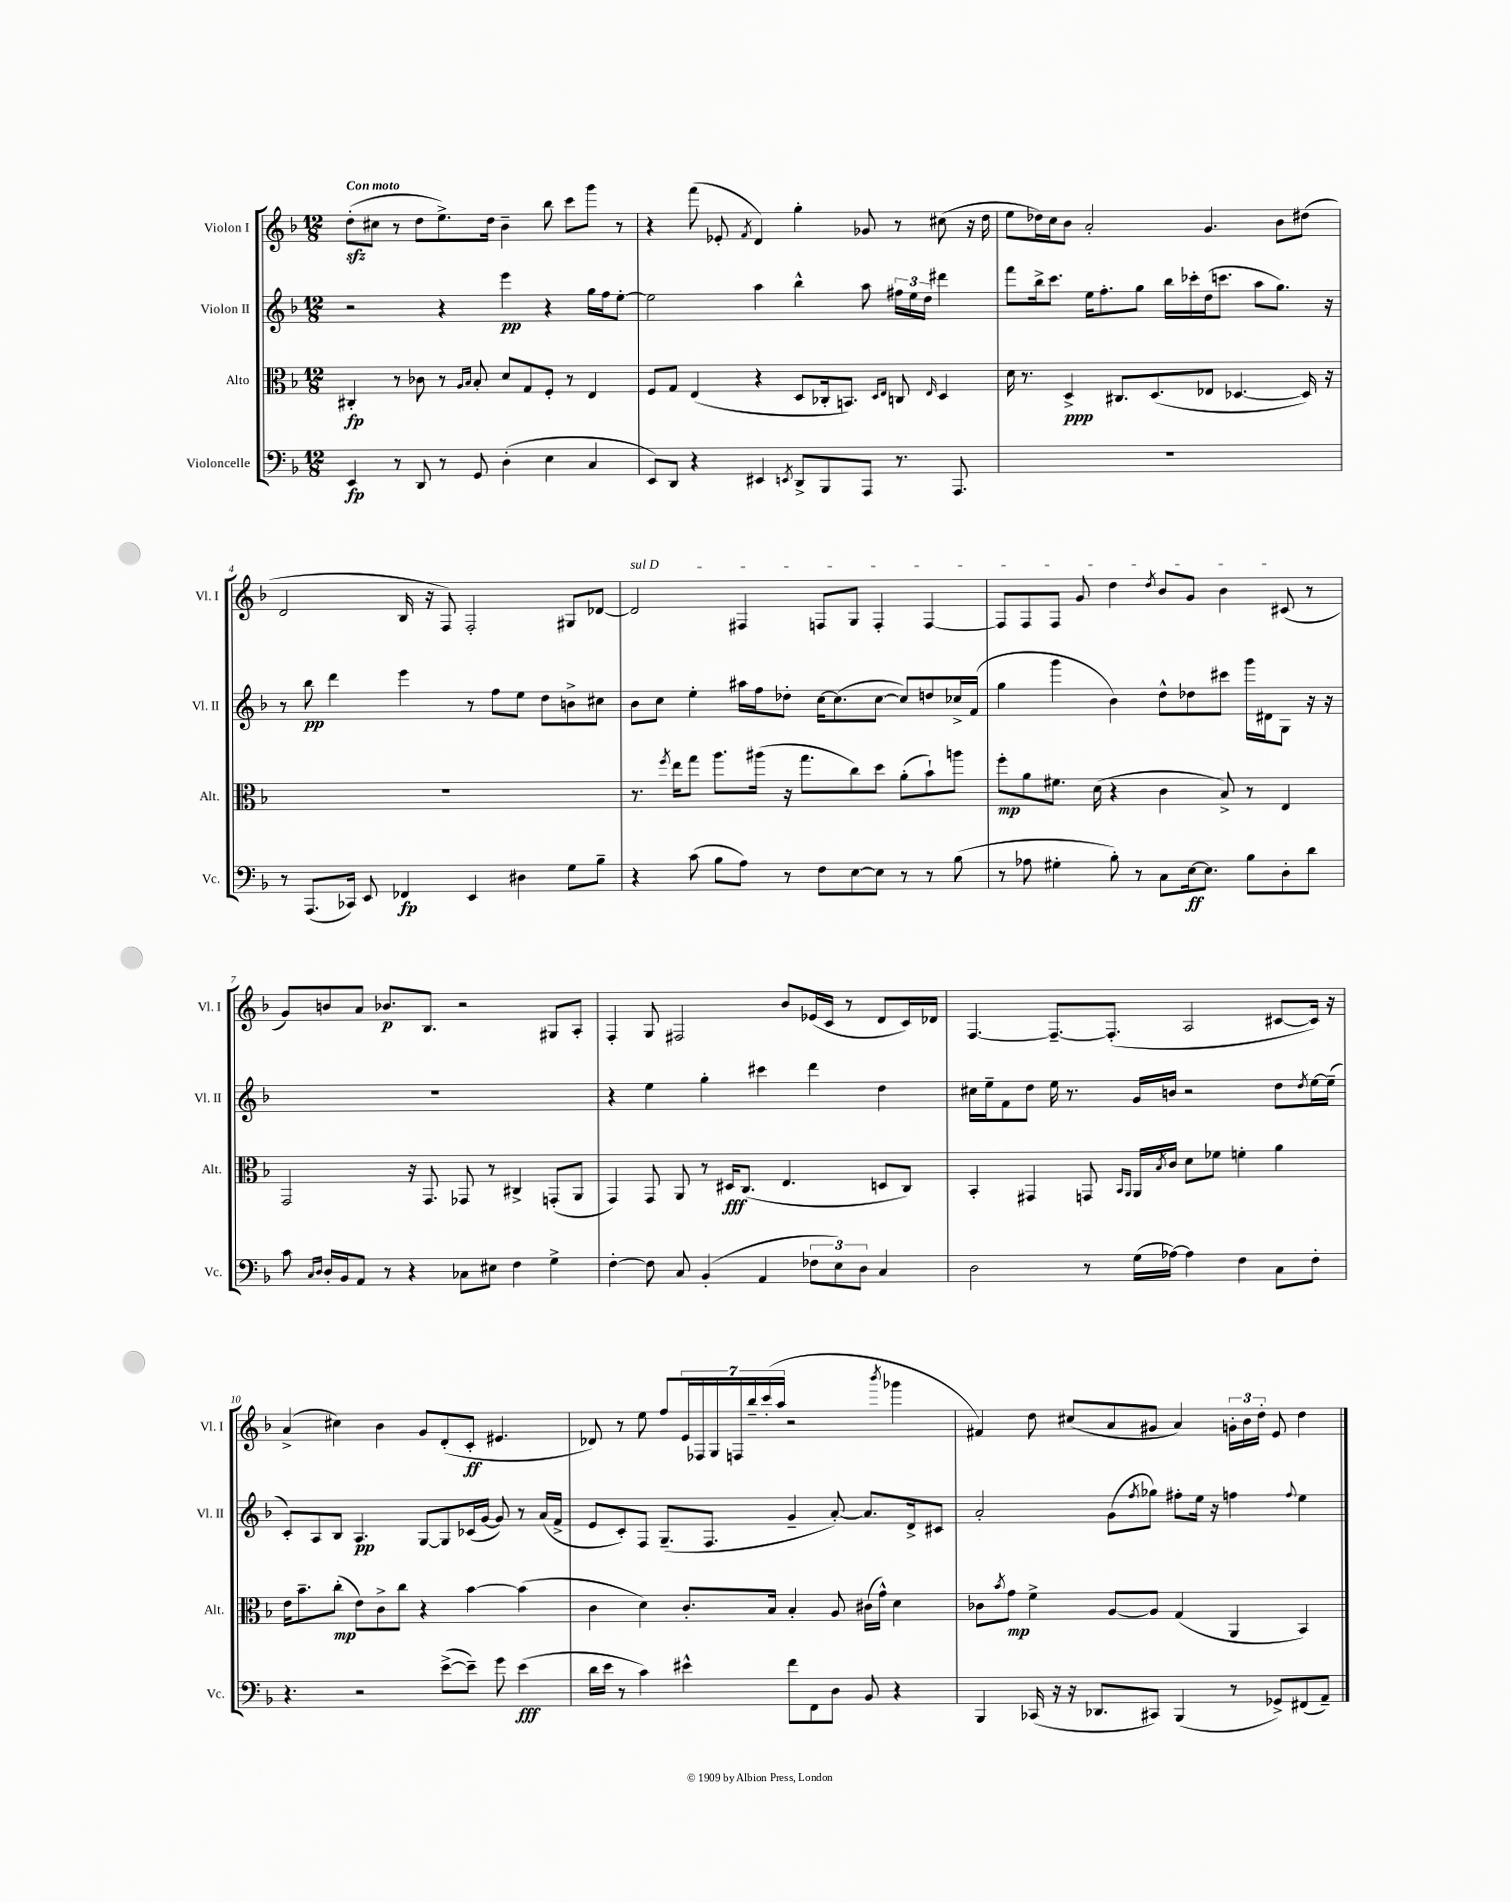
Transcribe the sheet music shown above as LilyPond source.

<<
\new StaffGroup <<
\new Staff = "s0" \with { instrumentName = "Violon I" shortInstrumentName = "Vl. I" } {
    \clef treble \key f \major \numericTimeSignature \time 12/8 \tempo "Con moto"
    d''8-.\sfz( cis''8 r8 d''8 e''8.->) d''16 bes'4-- bes''8 c'''8 g'''8 r8 |
    r4 f'''8( ees'8-. \acciaccatura { f'8 } d'4) g''4-. ges'8 r8 cis''8( r16 d''16 |
    e''8 des''16) c''16 bes'8 a'2-. g'4. bes'8 dis''8( |
    d'2 bes16 r16 f8) f2-. gis8 des'8~ |
    \once \override TextSpanner.bound-details.left.text = \markup { \italic "sul D" } des'2\startTextSpan fis4 f8 g8 f4-. f4~ |
    f8 f8 f8 g'8 d''4 \acciaccatura { d''8 } bes'8 g'8 bes'4 cis'8\stopTextSpan( r8 |
    g'8) b'8 a'8 bes'8.\p bes8. r2 gis8 a8-. |
    f4-. g8 fis2 bes'8 ees'16( c'16 r8 d'8 c'16) des'16 |
    f4.~ f8.~-- f8.-.( a2 cis'8~ cis'16) r16 |
    a'4->( cis''4) bes'4 g'8 d'8-.( c'8-.\ff eis'4. |
    des'8) r8 e''8 f''8 \tuplet 7/4 { e'16 fes16 g16 f16 bes''16-- c'''16-.( a''16 } r2 \acciaccatura { bes'''8 } ges'''4 |
    fis'4) d''8 cis''8( a'8 gis'8 a'4) \tuplet 3/2 { g'16-. bes'16 d''16-. } e'8 d''4 \bar "|." |
}
\new Staff = "s1" \with { instrumentName = "Violon II" shortInstrumentName = "Vl. II" } {
    \clef treble \key f \major \numericTimeSignature \time 12/8
    r2 r4 e'''4\pp r4 g''16 f''16 e''8~-. |
    e''2 a''4 bes''4-^ a''8 \tuplet 3/2 { fis''16 e''16 d''16 } dis'''4 |
    f'''8 bes''16-> c'''8. e''16 f''8.-. g''8 bes''16 ces'''16-. d''16( c'''8. a''8 g''8.) r16 |
    r8 bes''8\pp d'''4 e'''4 r8 f''8 e''8 d''8 b'8-> cis''8 |
    bes'8 c''8 e''4-. ais''16 f''16 des''8-. c''16~ c''8.( c''8~ c''8) d''8 ces''16-> f'16( |
    g''4 g'''4 bes'4) d''8-^ des''8 cis'''8 g'''16 dis'16 g8 r16 r16 |
    R1. |
    r4 e''4 g''4-. cis'''4 d'''4 d''4 |
    cis''16 e''16-- f'8 d''8 e''16 r8. g'16 b'16 r2 d''8 \acciaccatura { d''8 } e''16~ e''16--( |
    c'8-.) a8 bes8 a4.\pp g8~ g8 ces'16( g'16~ g'8) r8 a'16( f'16-> |
    e'8 c'8-.) f8 g8.--( f8. g'4-- a'8~-.) a'8. d'16-> cis'8 |
    a'2-. g'8( \acciaccatura { f''8 } ges''8) fis''8-. e''16 r16 f''4 \appoggiatura { f''8 } e''4 \bar "|." |
}
\new Staff = "s2" \with { instrumentName = "Alto" shortInstrumentName = "Alt." } {
    \clef alto \key f \major \numericTimeSignature \time 12/8
    cis4-.\fp r8 ces'8 r8 \grace { a16 bes16 } bes8-. d'8 g8 f8-. r8 e4 |
    f8 g8 e4( r4 d8 ces16-. b,8.) \grace { d16 e16 } c8 \grace { e16 } d4 |
    d'16 r8. d4->\ppp cis8. d8.( ees8 des4.~ des16) r16 |
    R1. |
    r8. \acciaccatura { f''8 } e''16 g''8 a''8. ais''16( r16 g''8. c''8) d''8 a'8-.( bes'8-!) a''8 |
    f''8-.\mp a'8 fis'8. d'16( r4 c'4 bes8->) r8 e4 |
    g,2 r16 g,8. ges,8 r8 cis4-> g,8-.( a,8 |
    g,4) g,8 a,8 r8 dis16\fff c8.( e4. d8 c8) |
    bes,4-. gis,4 g,8 \grace { bes,16 a,16 } a,16 \acciaccatura { bes8 } c'16 d'8 fes'8 f'4-. a'4 |
    e'16 bes'8.-- c''8-.\mp( e'8) c'8-> c''8 r4 bes'4~ bes'4( |
    c'4 d'4) c'8.-. bes16 bes4-. a8 cis'16( g'16-^) d'4 |
    ces'8 \acciaccatura { bes'8 } g'8\mp f'4-> a8~ a8 g4( a,4 bes,4) \bar "|." |
}
\new Staff = "s3" \with { instrumentName = "Violoncelle" shortInstrumentName = "Vc." } {
    \clef bass \key f \major \numericTimeSignature \time 12/8
    e,4\fp r8 d,8 r8 g,8 d4-.( e4 c4 |
    e,8) d,8 r4 eis,4 \acciaccatura { e,8 } d,8-> bes,,8 a,,8 r8. a,,8. |
    R1. |
    r8 a,,8.( ces,16) e,8 fes,4\fp e,4 dis4 g8 bes8-- |
    r4 c'8( bes8 a8) r8 f8 e8~ e8 r8 r8 bes8( |
    r8 aes8 gis4-. bes8-.) r8 c8 e16~\ff e8. bes8 d8-. d'8 |
    c'8 \grace { c16 d16 } d16-. bes,16 a,8 r8 r4 ces8 eis8 f4 g4-> |
    f4~-. f8 c8 bes,4-.( a,4 \tuplet 3/2 { fes8 e8) d8 } c4 |
    d2 r8 g16( aes16~) aes4 f4 c8 f8-. |
    r4. r2 e'8~->( e'8--) g'8 e'4\fff( |
    d'16 e'16 r8 c'4) eis'4-^ f'8 f,8 d8 bes,8 r4 |
    bes,,4 ces,16( r16 r16 des,8. cis,8) bes,,4( r8 ges,8->) fis,8( a,8--) \bar "|." |
}
>>
>>
